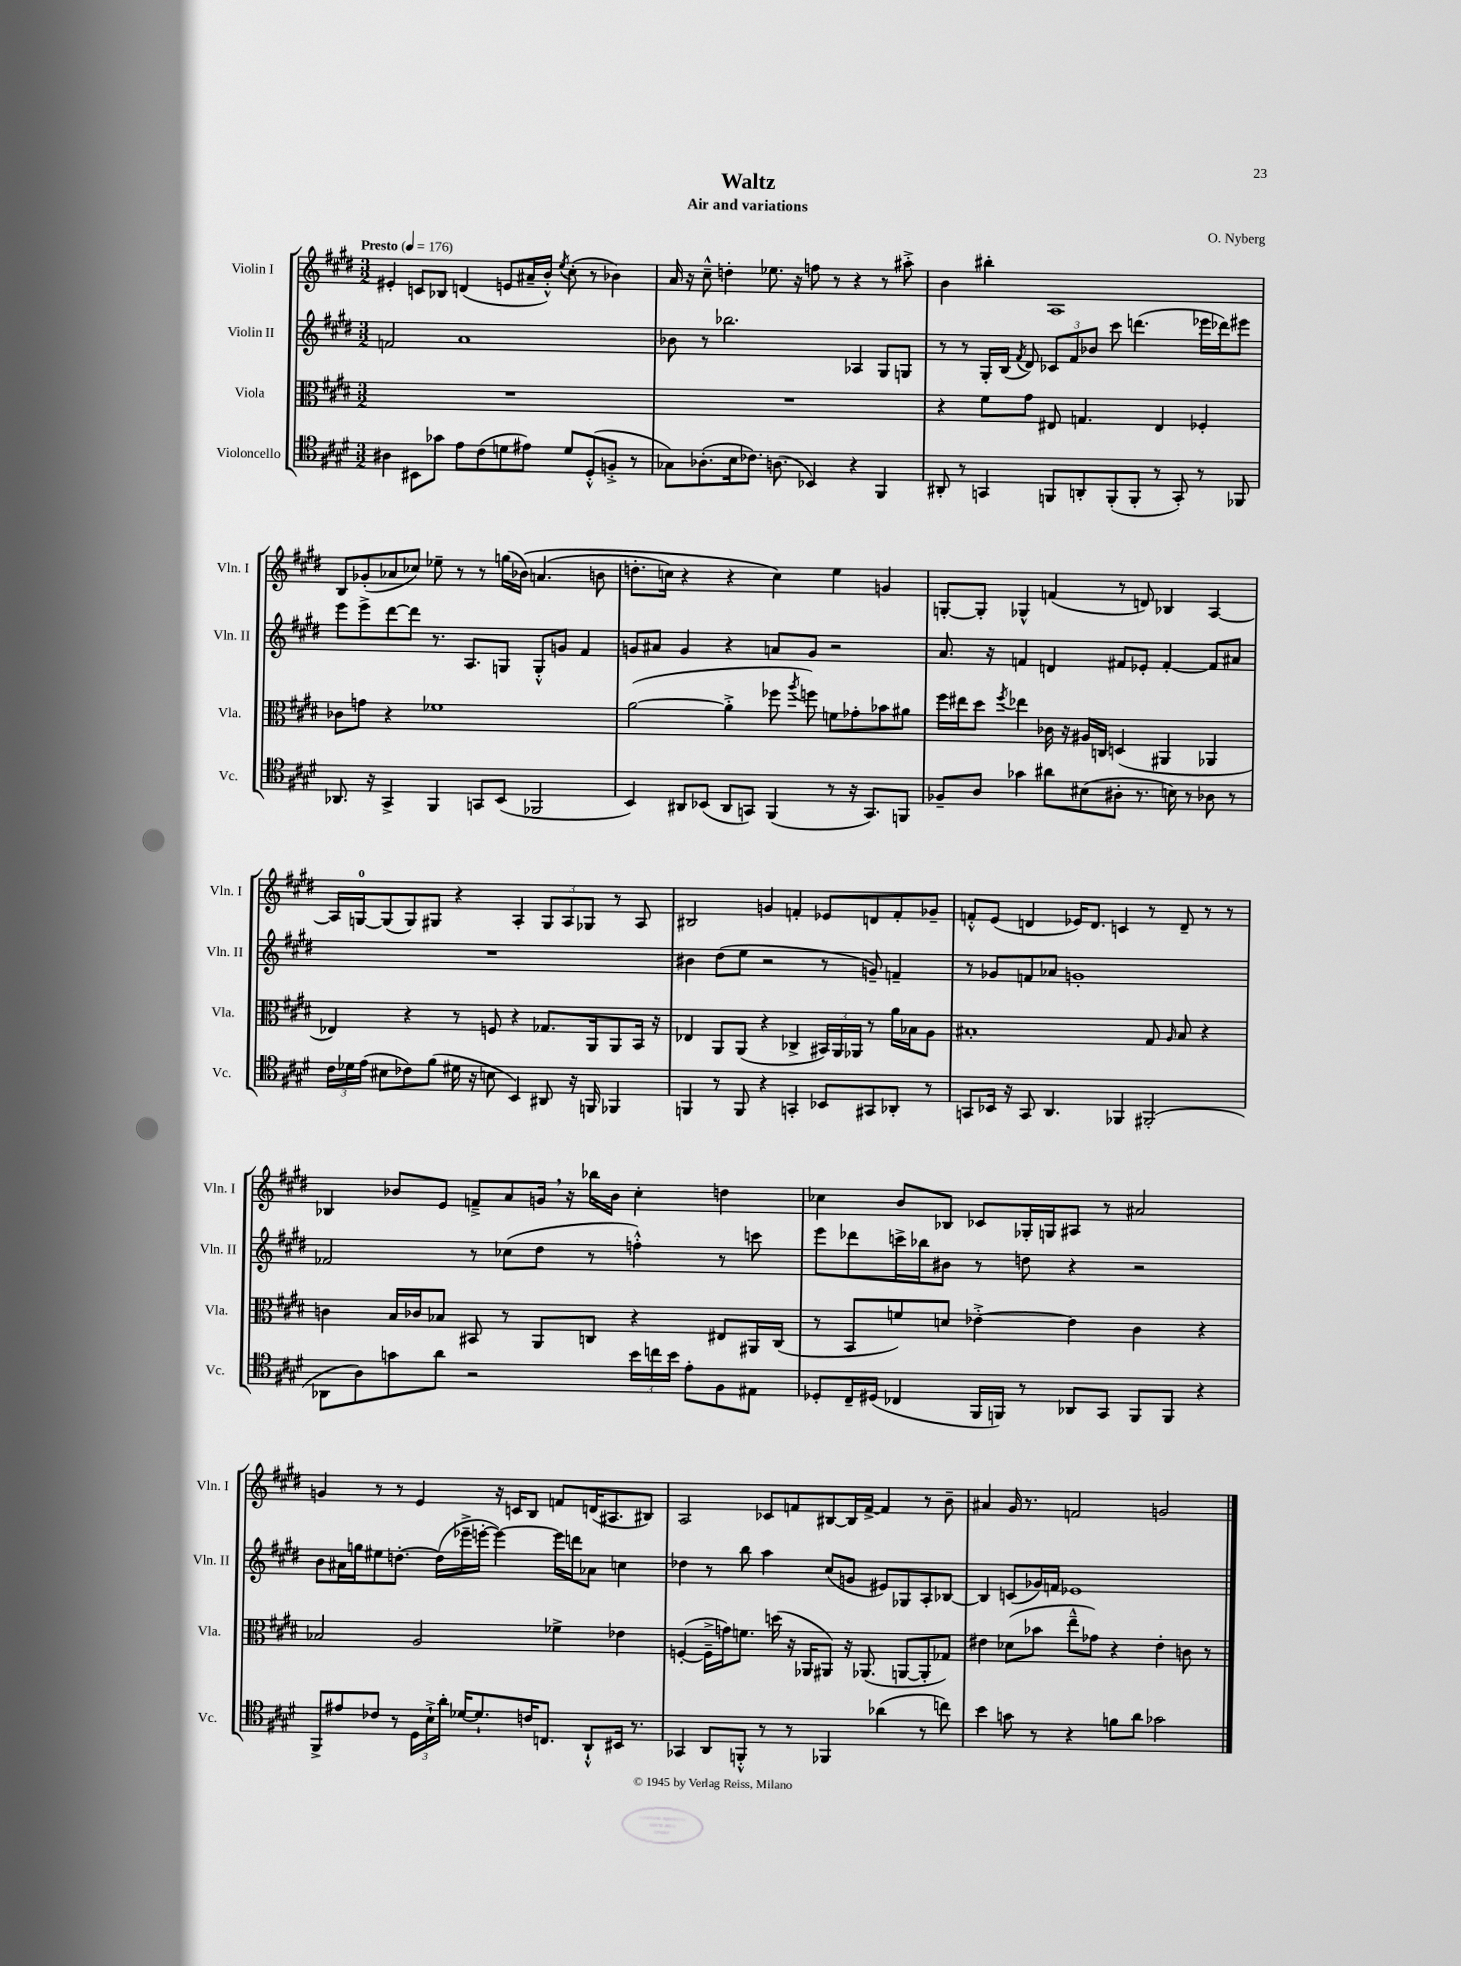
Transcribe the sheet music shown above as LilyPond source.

\header { title = "Waltz" composer = "O. Nyberg" subtitle = "Air and variations" }
<<
\new StaffGroup <<
\new Staff = "s0" \with { instrumentName = "Violin I" shortInstrumentName = "Vln. I" } {
    \clef treble \key e \major \numericTimeSignature \time 3/2 \tempo "Presto" 4 = 176
    \autoBeamOff eis'4-. c'8[ bes8] d'4( e'8[ ais'16-- b'16]-.-^) \acciaccatura { e''8 } cis''8-.( r8 bes'4) |
    a'16 r16 cis''8---^ d''4-. ees''8. r16 f''8 r8 r4 r8 ais''8-.-> |
    b'4 bis''4-. a1 |
    b8[ ges'8-.( aes'8 ces''8]) ees''8-- r8 r8 g''16[( bes'16])\( a'4.( b'8 |
    d''8.[-. c''16]) r4 r4 c''4\) e''4 g'4 |
    g8[~-. g8]-. ges4-^ f'4( r8 d'8) bes4 a4~ |
    a16[ g16-0~ g8( g8) gis8] r4 a4-. \tuplet 3/2 { gis8[ a8 ges8] } r8 a8 |
    bis2 g'4 f'4-. ees'8[ d'8 f'8-. ges'8]-- |
    f'8[-.-^ e'8]( d'4 ees'16[) d'8.] c'4 r8 d'8-- r8 r8 |
    bes4 bes'8[ e'8] f'8[---> a'8 g'16] \breathe r16 bes''16[ bes'16] cis''4-. d''4 |
    ces''4 b'8[ bes8] ces'8[ ges16-. g16 ais8] r8 ais'2 |
    g'4 r8 r8 e'4 r16 c'16[ b8] f'8[ d'16( ais8. bis8]) |
    a2 ces'8[ f'8 bis8~ bis16 f'16]~-> f'4 r8 b'8-- |
    ais'4 gis'16 r8. f'2 g'2 \bar "|." |
}
\new Staff = "s1" \with { instrumentName = "Violin II" shortInstrumentName = "Vln. II" } {
    \clef treble \key e \major \numericTimeSignature \time 3/2
    \autoBeamOff f'2 a'1 |
    bes'8 r8 bes''2. aes4 gis8[ g8] |
    r8 r8 gis16[-. b16]( \acciaccatura { fis'8 } dis'8) \tuplet 3/2 { ces'8[ fis'8 bes'8] } cis'''8 d'''4.( ees'''16[ des'''16) eis'''8] |
    e'''8[ e'''8-> dis'''8~ dis'''8] r8. a8.[ g8] g8[-.-^ g'8] fis'4 |
    g'8[ ais'8] g'4 r4 a'8[ g'8] r2 |
    a'8. r16 f'4 d'4 fis'8[ ees'8]-. fis'4~-. fis'8[ ais'8] |
    R1. |
    bis'4 dis''8[( e''8] r2 r8 g'8--) f'4-- |
    r8 ges'8[ f'8 aes'8] g'1-. |
    fes'2 r8 ces''8[( dis''8] r8 f''4-.-^) r8 c'''8 |
    e'''8[ des'''8 c'''16-> bes''16 bis'8] r8 d''8 r4 r2 |
    b'8[ ais'16 g''16 eis''8 d''8.]~-. d''16[( ees'''16---> e'''16]~-. e'''4~) e'''16[ d'''16 aes'8] c''4 |
    des''4 r8 b''8 a''4 cis''8[( g'8] eis'8[) ges8 a8-. bes8]~ |
    bes4 c'8[( ges'16) f'16] ees'1 \bar "|." |
}
\new Staff = "s2" \with { instrumentName = "Viola" shortInstrumentName = "Vla." } {
    \clef alto \key e \major \numericTimeSignature \time 3/2
    \autoBeamOff R1. |
    R1. |
    r4 fis'8[ gis'8] eis8 g4. eis4 fes4-. |
    ces'8[ g'8] r4 fes'1 |
    a'2~( a'4-.-> fes''8 \acciaccatura { a''8 } f''8) f'8[ ges'8-. bes'8 ais'8] |
    fis''16[ eis''16 dis''8] \acciaccatura { fis''8 } ees''4 ces'16 r16 ais16[ c16] d4( ais,4 aes,4 |
    ees4) r4 r8 f8 r4 ges8.[ a,16 a,8 b,16] r16 |
    ees4 a,8[ a,8]( r4 ces4-> \tuplet 3/2 { bis,16[) a,16 aes,16] } r8 a'16[ bes16 a8] |
    bis1-. gis8 \grace { a16 } bis8 r4 |
    c'4 b16[ ces'16 bes8] bis,8 r8 a,8[ c8] r4 eis8[ ais,16 c16]( |
    r8 b,8[ f'8) d'8] ees'4~-.-> ees'4 cis'4 r4 |
    bes2 a2 fes'4-> ees'4 |
    f4~-.( f16[---> g'16) f'8.] d''16( r16 aes,16[ ais,8]) r16 aes,8.( a,8[~ a,8-. ges8]) |
    eis'4 des'8[( bes'8] e''8[---^ ges'8]) r4 eis'4-. c'8 r8 \bar "|." |
}
\new Staff = "s3" \with { instrumentName = "Violoncello" shortInstrumentName = "Vc." } {
    \clef tenor \key e \major \numericTimeSignature \time 3/2
    \autoBeamOff ais4 bis,8[ ges'8] e'8[ cis'8( d'8 eis'8]) d'8[ dis8-.-^( f8]-.-> r8 |
    ges8[) aes8.-.( b16 ces'8.]) a8.( bes,4) r4 fis,4 |
    ais,8-. r8 g,4 f,8[ a,8-. f,8-.( f,8]-. r8 g,8-.) r8 fes,8 |
    aes,8. r16 gis,4-> fis,4 g,8[ b,8]( fes,2 |
    b,4) ais,8[ bes,8]( ais,8[ g,8]) fis,4( r8 r16 g,8.[) f,8] |
    fes8[-- a8] ges'4 ais'8[ bis8( ais8]-. r8. b16) r8 aes8 r8 |
    \tuplet 3/2 { cis'16[ des'16 e'16]( } bis8[ ces'8) fis'8]( dis'16 r16 b8 b,4) ais,8 r16 f,16 fes,4 |
    f,4 r8 f,8 r4 g,4-. bes,8[ gis,8 aes,8]-. r8 |
    g,8[ bes,16] r16 g,8 a,4. fes,4 fis,2-.( |
    aes,8[ a8) g'8 a'8] r2 \tuplet 3/2 { b'16[ c''16 b'16] } e'8[-. fis8 eis8] |
    des8[-. cis16-- dis16]( ces4 fis,16[ f,16]) r8 aes,8[ gis,8] f,8[ f,8] r4 |
    fis,8[-> eis'8 ces'8] r8 \tuplet 3/2 { dis16[ b16-!-> a'16]-. } des'16[~ des'8.-! c'16 c8.] a,8[-!-^ bis,16] r8. |
    ges,4 a,8[ f,8]-.-^ r8 r8 fes,4 aes'4( r8 c''8) |
    b'4 g'8 r8 r4 f'8[ a'8] ges'2 \bar "|." |
}
>>
>>
\layout { \context { \Score \remove "Bar_number_engraver" } }
